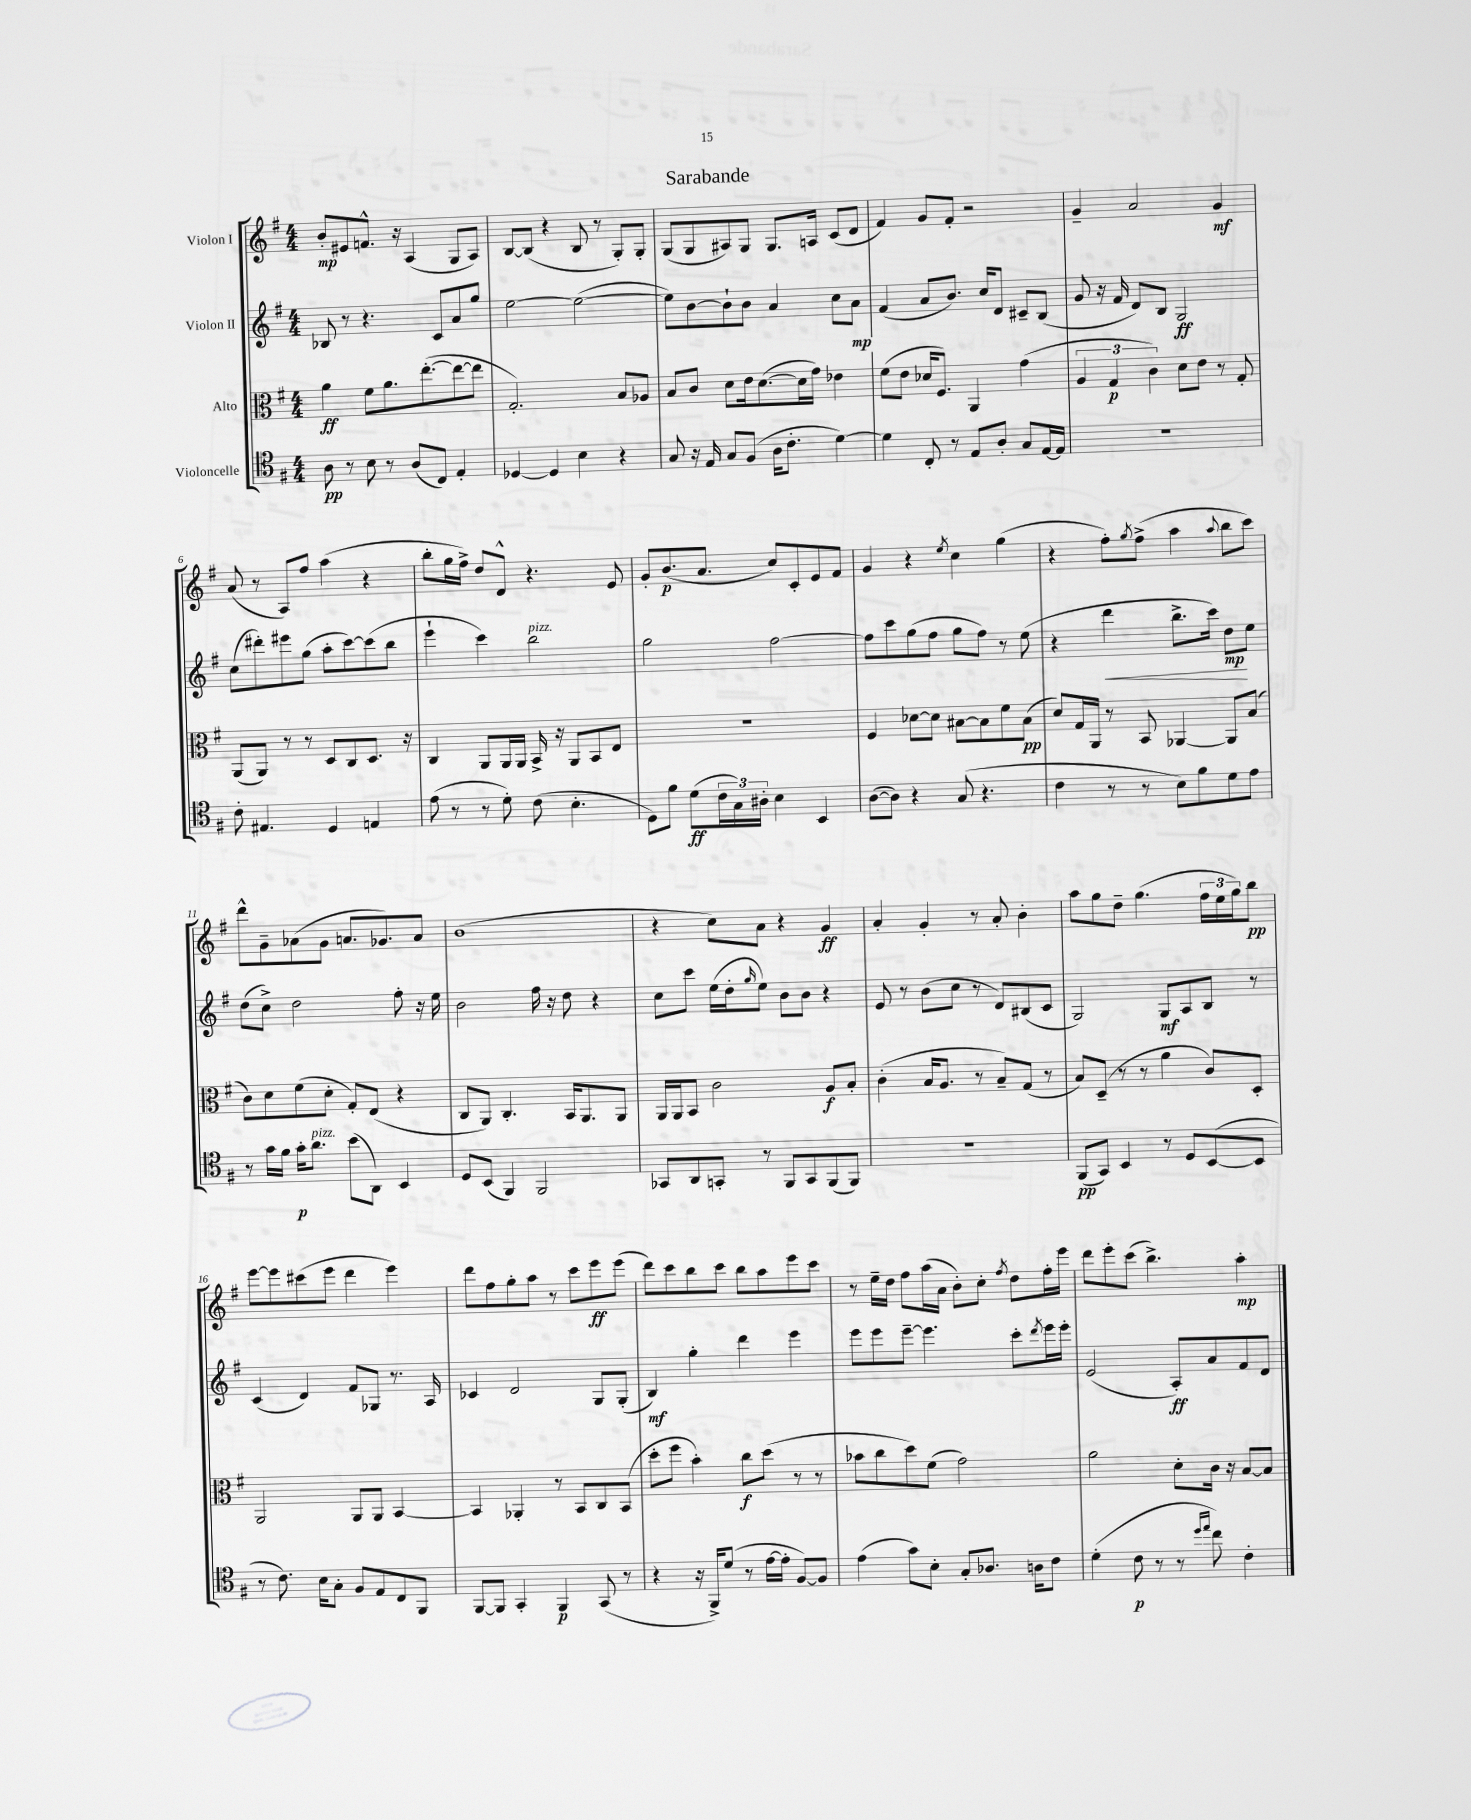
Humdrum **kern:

**kern	**dynam	**kern	**dynam	**kern	**dynam	**kern	**dynam
*part4	*part4	*part3	*part3	*part2	*part2	*part1	*part1
*staff4	*staff4	*staff3	*staff3	*staff2	*staff2	*staff1	*staff1
*I"Violoncelle	*	*I"Alto	*	*I"Violon II	*	*I"Violon I	*
*clefC4	*	*clefC3	*	*clefG2	*	*clefG2	*
*k[f#]	*	*k[f#]	*	*k[f#]	*	*k[f#]	*
*M4/4	*	*M4/4	*	*M4/4	*	*M4/4	*
=1	=1	=1	=1	=1	=1	=1	=1
8A\	pp	4a\	ff	8B-X/	.	8b'/L	mp
8r	.	.	.	8r	.	8e#X/	.
8B\	.	8f#\L	.	4.r	.	8.fn^^/J	.
8r	.	8.a\	.	.	.	.	.
.	.	.	.	.	.	16r	.
(8A/L	.	.	.	.	.	(4A/	.
.	.	([8.ee'\	.	.	.	.	.
8C/J)	.	.	.	8c/L	.	.	.
4E'/	.	8ee\_	.	8a/	.	8G/L	.
.	.	8ee\J]	.	8gg/J	.	8A/J)	.
=2	=2	=2	=2	=2	=2	=2	=2
[4D-X/	.	2.G'/)	.	[2ee\	.	[8B/L	.
.	.	.	.	.	.	(8B/J]	.
4D-/]	.	.	.	.	.	4r	.
4B\	.	.	.	(2ee\_	.	8B/	.
.	.	.	.	.	.	8r	.
4r	.	8B/L	.	.	.	8G'/L)	.
.	.	8A-X/J	.	.	.	8G'/J	.
=3	=3	=3	=3	=3	=3	=3	=3
8G/	.	8B/L	.	8ee\L])	.	(8G/L	.
16r	.	8c/J	.	[8b\	.	8G/	.
16E/	.	.	.	.	.	.	.
8G/L	.	8d\L	.	8b`\]	.	8A#X/)	.
(8F#/J	.	16e\k	.	8b\J	.	8G/J	.
.	.	([8.d\	.	.	.	.	.
16A\KL	.	.	.	4a/	.	8.G/L	.
8.c'\J	.	.	.	.	.	.	.
.	.	16d\L]	.	.	.	.	.
.	.	16g\JJ)	.	.	.	16An/Jk	.
[4d\)	.	4e-X\	.	8cc\L	.	(8c/L	.
.	.	.	.	8a\J	mp	8d/J	.
=4	=4	=4	=4	=4	=4	=4	=4
4d\]	.	(8f#\L	.	(4f#/	.	4f#/)	.
.	.	8e\J	.	.	.	.	.
8C'/	.	16d-X/KL	.	8a/L	.	8g/L	.
.	.	8.F#/J)	.	.	.	.	.
8r	.	.	.	8.b/J)	.	8f#'/J	.
8E/L	.	4AA/	.	.	.	2r	.
.	.	.	.	16cc/KL	.	.	.
8A'/J	.	.	.	8d/J	.	.	.
8G/L	.	(4g\	.	8c#X~/L	.	.	.
[16E/L	.	.	.	(8B/J	.	.	.
16E/JJ]	.	.	.	.	.	.	.
=5	=5	=5	=5	=5	=5	=5	=5
1r	.	6A/	.	8g/	.	4g~/	.
.	.	.	.	16r	.	.	.
.	.	6G/	p	.	.	.	.
.	.	.	.	16f#/	.	.	.
.	.	.	.	8d/L)	.	2a/	.
.	.	6c\)	.	.	.	.	.
.	.	.	.	8B/J	.	.	.
.	.	8d\L	.	2G/	ff	.	.
.	.	8e\J	.	.	.	.	.
.	.	8r	.	.	.	4g/	mf
.	.	8G'/	.	.	.	.	.
!!LO:LB:g=z
=6	=6	=6	=6	=6	=6	=6	=6
8c'\	.	(8AA/L	.	(8cc\L	.	(8a/	.
4.E#X/	.	8AA/J)	.	8ddd#X'\)	.	8r	.
.	.	8r	.	8eee#X\	.	8A/L)	.
.	.	8r	.	(8gg\J	.	8ff#/J	.
4D/	.	8D/L	.	8aa'\L	.	(4aa\	.
.	.	8C/	.	[8ccc\)	.	.	.
4En/	.	8.D/J	.	(8ccc\]	.	4r	.
.	.	.	.	8bb\J	.	.	.
.	.	16r	.	.	.	.	.
=7	=7	=7	=7	=7	=7	=7	=7
(8e\	.	4C/	.	4eee`\	.	8bb'\L	.
8r	.	.	.	.	.	16gg\L	.
.	.	.	.	.	.	16ff#^\JJ)	.
8r	.	8AA/L	.	4ccc\)	.	8dd/L	.
8d'\)	.	16AA/L	.	.	.	8d^^/J	.
.	.	16AA/JJ	.	.	.	.	.
!	!	!	!	!LO:TX:a:i:t=pizz.	!	!	!
(8c\	.	16BB^/	.	2bb\	.	4.r	.
.	.	16r	.	.	.	.	.
4.B'\	.	8AA/L	.	.	.	.	.
.	.	8BB/	.	.	.	.	.
.	.	8E/J	.	.	.	8e/	.
=8	=8	=8	=8	=8	=8	=8	=8
8D\L)	.	1r	.	2gg\	.	8g'/L	.
8f#\J	.	.	.	.	.	(8.b/	p
(8d\L	ff	.	.	.	.	.	.
.	.	.	.	.	.	8.a/J	.
24c\L	.	.	.	.	.	.	.
24G\)	.	.	.	.	.	.	.
24A#X'\JJ	.	.	.	.	.	.	.
4B\	.	.	.	[2ff#\	.	8cc/L)	.
.	.	.	.	.	.	8c'/	.
4BB/	.	.	.	.	.	8e/	.
.	.	.	.	.	.	8f#/J	.
=9	=9	=9	=9	=9	=9	=9	=9
([8A\L	.	4F#/	.	8ff#\L]	.	4g/	.
8A\J])	.	.	.	8ccc\	.	.	.
4r	.	[8d-X\L	.	(8gg\	.	4r	.
.	.	8d-\J]	.	8ff#\J	.	.	.
.	.	.	.	.	.	8qee/	.
(8G/	.	[8B#X\L	.	8gg\L	.	4cc\	.
4.r	.	8B#\]	.	8ff#\J)	.	.	.
.	.	8f#\	.	8r	.	(4gg\	.
.	.	(8B#\J	pp	(8ee\	.	.	.
=10	=10	=10	=10	=10	=10	=10	=10
4c\	.	8d/L)	.	4r	.	4r	.
.	.	16G/L	.	.	.	.	.
.	.	16AA/JJ	.	.	.	.	.
!	!	!	!	!	!LO:HP:b	!	!
8r	.	8r	.	4ddd\	<	8ff#'\L)	.
.	.	.	.	.	.	8qgg/	.
8r	.	8BB/	.	.	.	(8ff#^\J	.
8B\L)	.	[4AA-X/	.	8.bb^\L	.	4aa\	.
8f#\	.	.	.	.	.	.	.
.	.	.	.	16ccc\Jk)	.	.	.
.	.	.	.	.	.	8qqaa/	.
8d\	.	8AA-/L]	.	8dd\L	mp	8bb\L	.
8e\J	.	(8B/J	.	8ee\J	[	8ccc\J)	.
!!LO:LB:g=z
=11	=11	=11	=11	=11	=11	=11	=11
8r	.	8c\L)	.	(8dd\L	.	8ddd^^\L	.
16g\LL	.	8d\	.	8cc^\J)	.	8g~\	.
16f#\JJ	.	.	.	.	.	.	.
16g'\KL	p	(8f#\	.	2dd\	.	(8a-X\	.
!LO:TX:a:i:t=pizz.	!	!	!	!	!	!	!
8.a\J	.	.	.	.	.	.	.
.	.	8d'\J	.	.	.	8g\J	.
(8b\L	.	8G'/L)	.	.	.	8.an/L	.
8AA\J)	.	(8E/J	.	.	.	.	.
.	.	.	.	.	.	8.g-X/)	.
4BB/	.	4r	.	8ff#'\	.	.	.
.	.	.	.	16r	.	8a/J	.
.	.	.	.	16ee\	.	.	.
=12	=12	=12	=12	=12	=12	=12	=12
8D/L	.	8C/L	.	2b\	.	(1b	.
(8BB/J	.	8AA/J)	.	.	.	.	.
4FF#/)	.	4.C'/	.	.	.	.	.
2FF#/	.	.	.	16ff#\	.	.	.
.	.	.	.	16r	.	.	.
.	.	16BB/KL	.	8dd\	.	.	.
.	.	8.AA/	.	.	.	.	.
.	.	.	.	4r	.	.	.
.	.	8AA/J	.	.	.	.	.
=13	=13	=13	=13	=13	=13	=13	=13
8GG-X/L	.	16AA/LL	.	8cc\L	.	4r	.
.	.	16AA/J	.	.	.	.	.
8AA/	.	8BB/J	.	8ccc\J	.	.	.
8GGn'/J	.	2c\	.	(16ee\LL	.	8cc\L)	.
.	.	.	.	16dd'\J	.	.	.
.	.	.	.	16qqgg/	.	.	.
8r	.	.	.	8ee\J)	.	8a\J	.
8FF#/L	.	.	.	8b\L	.	4r	.
8GG/	.	.	.	8b\J	.	.	.
(8FF#/	.	8A/L	f	4r	.	4g/	ff
8FF#/J)	.	8B'/J	.	.	.	.	.
=14	=14	=14	=14	=14	=14	=14	=14
1r	.	(4c'\	.	8e/	.	4a'/	.
.	.	.	.	8r	.	.	.
.	.	16B/KL	.	(8b\L	.	4g'/	.
.	.	8.A/J	.	.	.	.	.
.	.	.	.	8cc\J	.	.	.
.	.	8r	.	8r	.	8r	.
.	.	8B~/L)	.	8d/L)	.	8a'/	.
.	.	(8G/J	.	(8B#X/	.	4b'\	.
.	.	8r	.	8c/J	.	.	.
=15	=15	=15	=15	=15	=15	=15	=15
(8FF#/L	pp	8B/L)	.	2G/)	.	8aa\L	.
8GG/J)	.	(8D~/J	.	.	.	8gg\	.
4BB/	.	8r	.	.	.	8dd~\J	.
.	.	8r	.	.	.	(4.gg\	.
8r	.	4a\	.	8G/L	mf	.	.
8D/L	.	.	.	8A/	.	.	.
([8BB/	.	8c/L)	.	8B/J	.	24ff#\LL	.
.	.	.	.	.	.	24ee\	.
.	.	.	.	.	.	24gg\J)	.
8BB/J]	.	8D'/J	.	8r	.	8bb\J	pp
!!LO:LB:g=z
=16	=16	=16	=16	=16	=16	=16	=16
8r	.	2AA/	.	(4c/	.	[8eee\L	.
8.c\)	.	.	.	.	.	8eee\]	.
.	.	.	.	4d/)	.	(8ccc#X\	.
16B\KL	.	.	.	.	.	.	.
8G'\J	.	.	.	.	.	8eee\J	.
8F#/L	.	8AA/L	.	8f#/L	.	4ddd\	.
8E/	.	8AA/J	.	8G-X/J	.	.	.
8C/	.	[4BB/	.	8.r	.	4eee\)	.
8FF#/J	.	.	.	.	.	.	.
.	.	.	.	16A/	.	.	.
=17	=17	=17	=17	=17	=17	=17	=17
[8FF#/L	.	4BB/]	.	4c-X/	.	8ddd\L	.
8FF#/J]	.	.	.	.	.	8ff#\	.
4GG'/	.	4AA-X'/	.	2d/	.	8gg'\	.
.	.	.	.	.	.	8aa\J	.
4FF#/	p	8r	.	.	.	8r	.
.	.	8BB/L	.	.	.	8ccc\L	.
(8GG/	.	8C/	.	8G/L	.	8eee\	ff
8r	.	(8BB/J	.	(8G'/J	.	(8eee\J	.
=18	=18	=18	=18	=18	=18	=18	=18
4r	.	8dd'\L	.	4B/)	mf	8ddd\L)	.
.	.	8ff#\J	.	.	.	8ccc\	.
16r	.	4b'\)	.	4gg'\	.	8bb\	.
16FF#^/KL)	.	.	.	.	.	.	.
(8d/J	.	.	.	.	.	8ccc\J	.
8r	.	8cc\L	f	4ddd\	.	8bb\L	.
[16e\LL	.	(8dd\J	.	.	.	8aa\	.
16e'\JJ]	.	.	.	.	.	.	.
[8F#/L)	.	8r	.	4eee\	.	8eee\	.
8F#/J]	.	8r	.	.	.	8ccc\J	.
=19	=19	=19	=19	=19	=19	=19	=19
(4e\	.	8b-X\L	.	8eee\L	.	8r	.
.	.	8cc\	.	8eee\	.	16ee~\LL	.
.	.	.	.	.	.	16dd\JJ	.
8g\L)	.	8dd\)	.	[8eee~\J	.	8ff#\L	.
8B'\J	.	(8f#\J	.	4.eee\]	.	(16aa\L	.
.	.	.	.	.	.	16a\JJ	.
8G'/L	.	2g\)	.	.	.	8b'\L)	.
8.A-X/J	.	.	.	.	.	8cc'\J	.
.	.	.	.	.	.	8qff#/	.
.	.	.	.	8ccc'\L	.	8dd\L	.
16An\KL	.	.	.	.	.	.	.
.	.	.	.	8qddd/	.	.	.
8c\J	.	.	.	16eee\L	.	16ff#'\L	.
.	.	.	.	16eee'\JJ	.	16eee\JJ	.
=20	=20	=20	=20	=20	=20	=20	=20
(4d'\	.	2a\	.	(2e/	.	8ddd\L	.
.	.	.	.	.	.	8eee'\	.
8c\	p	.	.	.	.	(8ccc\J	.
8r	.	.	.	.	.	4.bb^\)	.
8r	.	8d'\L	.	8A'/L)	ff	.	.
16qqdd/LL	.	.	.	.	.	.	.
16qqee/JJ	.	.	.	.	.	.	.
8cc\)	.	16c\Jk	.	8a/	.	.	.
.	.	16r	.	.	.	.	.
4c'\	.	[8B/L	.	8f#/	.	4aa'\	mp
.	.	8B/J]	.	8d/J	.	.	.
==	==	==	==	==	==	==	==
*-	*-	*-	*-	*-	*-	*-	*-
